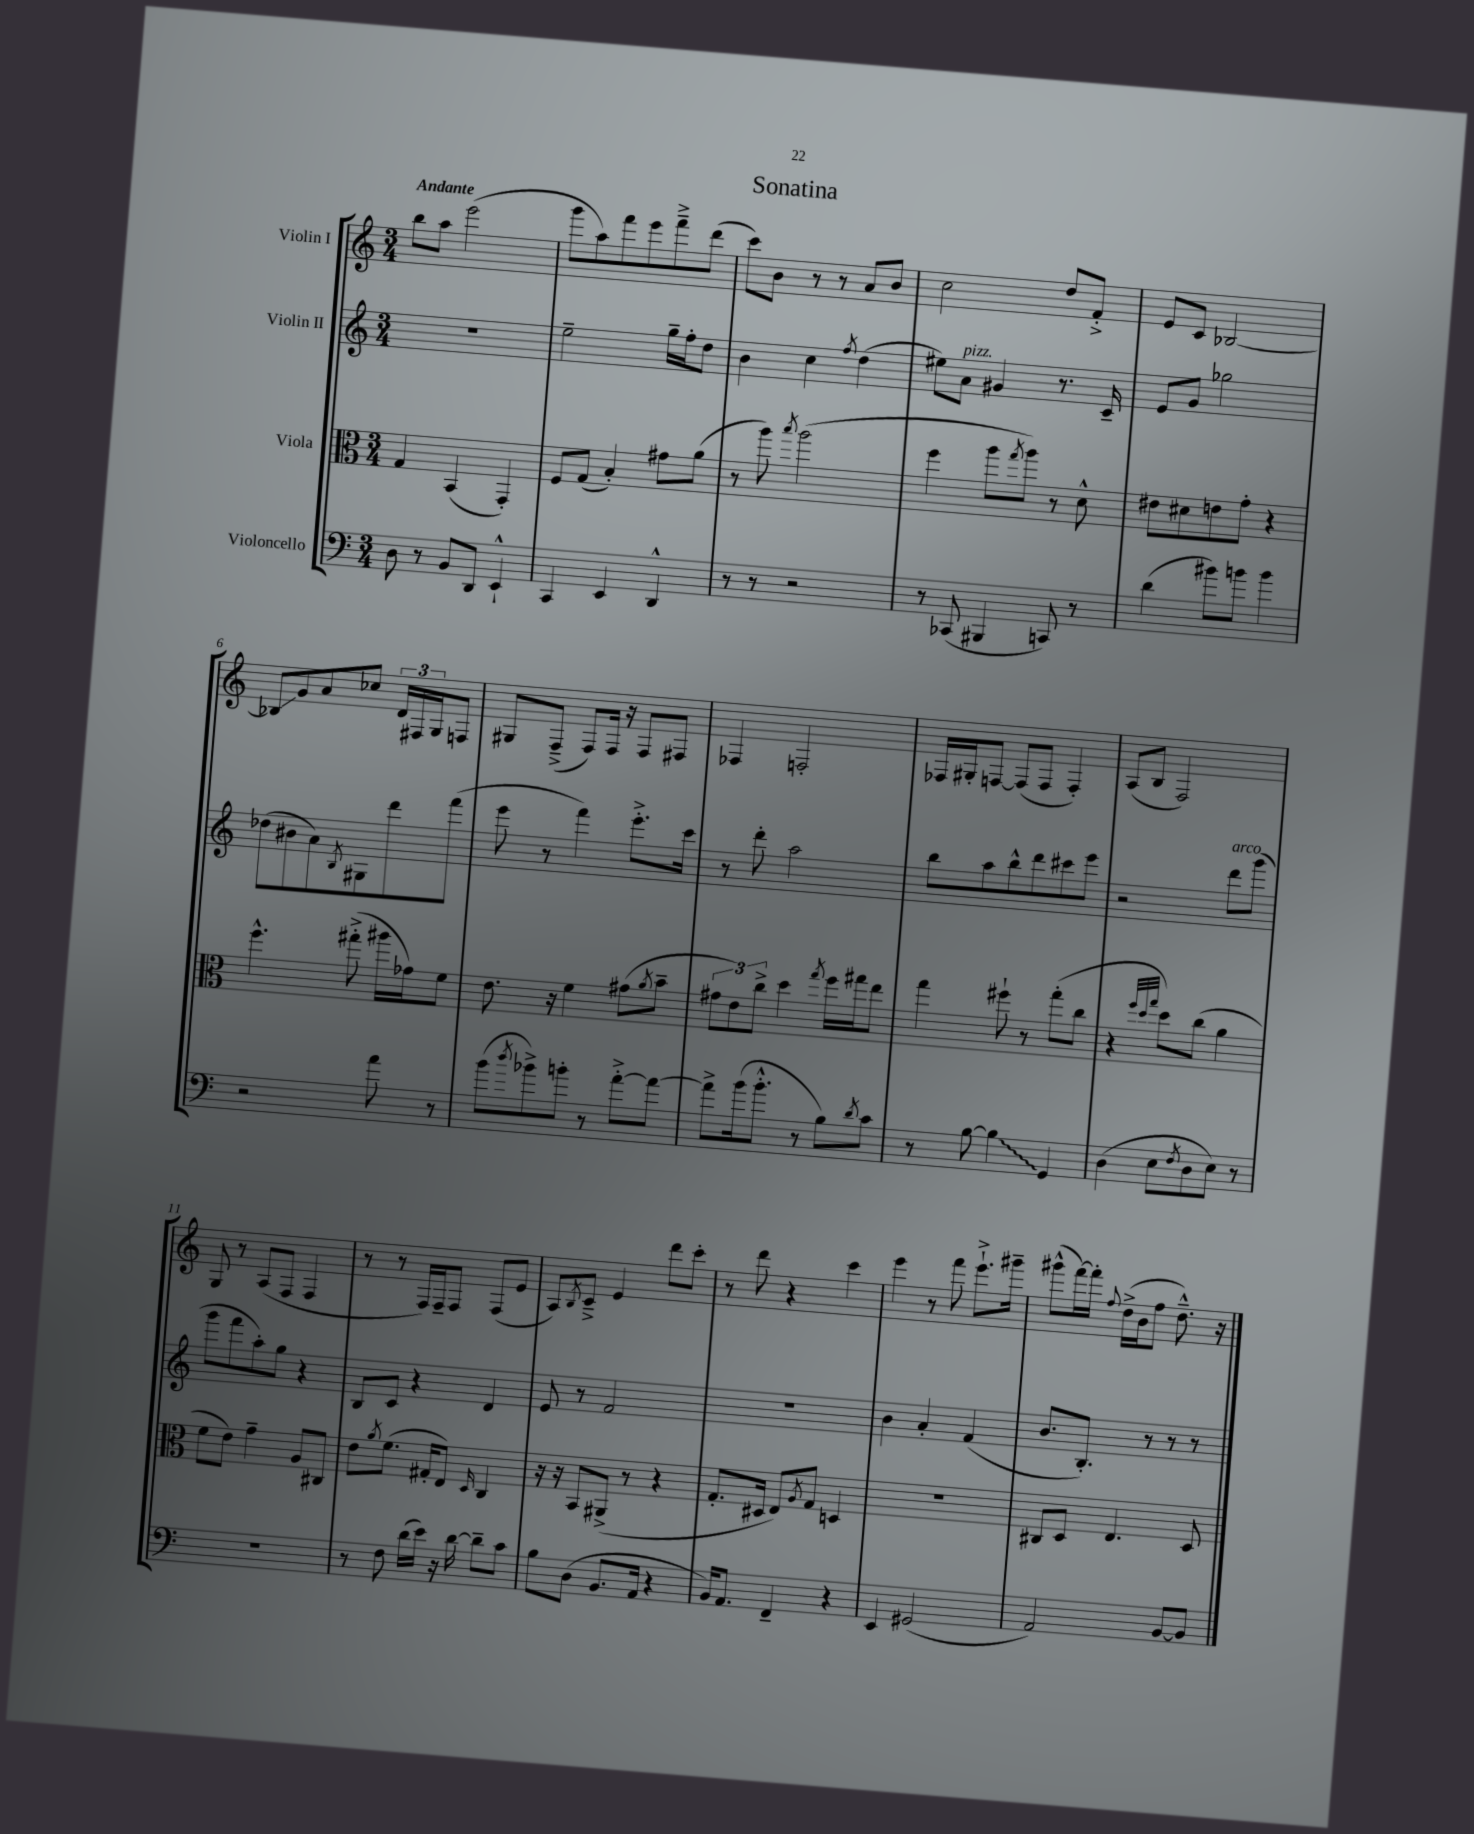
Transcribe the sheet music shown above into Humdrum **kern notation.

**kern	**kern	**kern	**kern
*staff4	*staff3	*staff2	*staff1
*clefF4	*clefC3	*clefG2	*clefG2
*k[]	*k[]	*k[]	*k[]
*M3/4	*M3/4	*M3/4	*M3/4
8D	4G	2.r	8bb
8r	.	.	8aa
8BB	(4BB	.	(2eee
8DD	.	.	.
4EE`^^	4GG')	.	.
=	=	=	=
4CC	8F	2ee~	8ggg
.	(8G	.	8aa)
4EE	4B')	.	8fff
.	.	.	8eee
4DD^^	8g#	16gg~	8fff~^
.	.	16ff'	.
.	(8a	8dd	(8ddd
=	=	=	=
8r	8r	4b	8ccc)
8r	8aa)	.	8b
.	8qbb	.	.
2r	(2aa	4cc	8r
.	.	.	8r
.	.	8qff	.
.	.	(4dd	8a
.	.	.	8b
=	=	=	=
8r	4ff	8ee#)	2cc
(8CC-	.	8a	.
4BBB#	8aa	4g#	.
.	8qgg	.	.
.	8aa)	.	.
8CC)	8r	8.r	8dd
8r	8d^^	.	8f'^
.	.	16c~	.
=	=	=	=
(4d	8e#	8e	8e
.	8d#	8g	8c
8b#)	8e	2gg-	[2B-
8b	8g'	.	.
4b	4r	.	.
=	=	=	=
2r	4.ff^^	(8dd-	8B-]
.	.	8b#	8g
.	.	8a)	8a
.	.	8qB	.
.	(8gg#'^	8G#	8cc-
8a	16aa#	8ddd	24d
.	.	.	24F#
.	16g-)	.	.
.	.	.	24G
8r	8f	(8fff	8F
=	=	=	=
(8b	8.e	8eee	8G#
8qdd	.	.	.
8b-^)	.	8r	(8F~^
.	16r	.	.
8b'	4f	4fff)	8F)
8r	.	.	16F
.	.	.	16r
[8a'^	(8g#	8.eee'^	8F
.	8qa	.	.
8a_	8b~	.	8F#
.	.	16ccc	.
=	=	=	=
8a^]	12g#	8r	4F-
.	12e)	.	.
(16b	.	8ddd'	.
.	12cc^	.	.
8.b'^^	.	.	.
.	4dd	2aa	2F'
8r	.	.	.
.	8qgg	.	.
8B)	16ff	.	.
.	16gg#	.	.
8qd	.	.	.
8c	8ee	.	.
=	=	=	=
8r	4gg	8bb	16F-
.	.	.	16G#'
[8B	.	8aa	[8F
4B]	8ff#`	8bb^^	(8F]
.	8r	8ddd	8F
4GG	(8gg'	8ccc#	4F')
.	8cc	8eee	.
=	=	=	=
(4D	4r	2r	(8A
.	.	.	8B
.	32qqff	.	.
.	32qqdd	.	.
.	32qqgg	.	.
8E	8dd)	.	2F)
8qF	.	.	.
8D	(8cc	.	.
8E)	4a	8ddd	.
8r	.	(8ggg	.
=	=	=	=
2.r	8f	8ggg	8G
.	8e)	8fff	8r
.	4g~	8aa')	(8A
.	.	8gg	8F
.	8A	4r	4F
.	8C#	.	.
=	=	=	=
8r	8e	8B	8r
.	8qa	.	.
8F	(8.f	8c	8r
(16d	.	4r	16F)
16e)	16G#'	.	16F~
16r	8E)	.	8F
[16d	.	.	.
.	16qqD	.	.
8d~]	4C	4d	(8F
8c	.	.	8e
=	=	=	=
8B	16r	8e	8A)
.	16r	.	.
.	.	.	8qB
(8D	8BB	8r	8c~^
8.BB	(8AA#^	2f	4e
.	8r	.	.
16AA	.	.	.
4r	4r	.	8ddd
.	.	.	8ccc'
=	=	=	=
16BB)	8.G'	2.r	8r
8.AA	.	.	.
.	.	.	8ddd
.	16D#	.	.
4FF~	8E)	.	4r
.	8qA	.	.
.	8G	.	.
4r	4D	.	4ccc
=	=	=	=
4EE	2.r	4b	4eee
(2GG#	.	4a'	8r
.	.	.	8fff
.	.	(4f	8.eee`^
.	.	.	16ggg#~
=	=	=	=
2AA)	8C#	8.b	(8ggg#^^
.	8D	.	[16fff)
.	.	8.B')	16fff']
.	.	.	8qqff
.	4.E	.	(16dd^
.	.	.	16b
.	.	8r	8ff
[8BB	.	8r	8.dd~^^)
8BB]	8D	8r	.
.	.	.	16r
==	==	==	==
*-	*-	*-	*-
